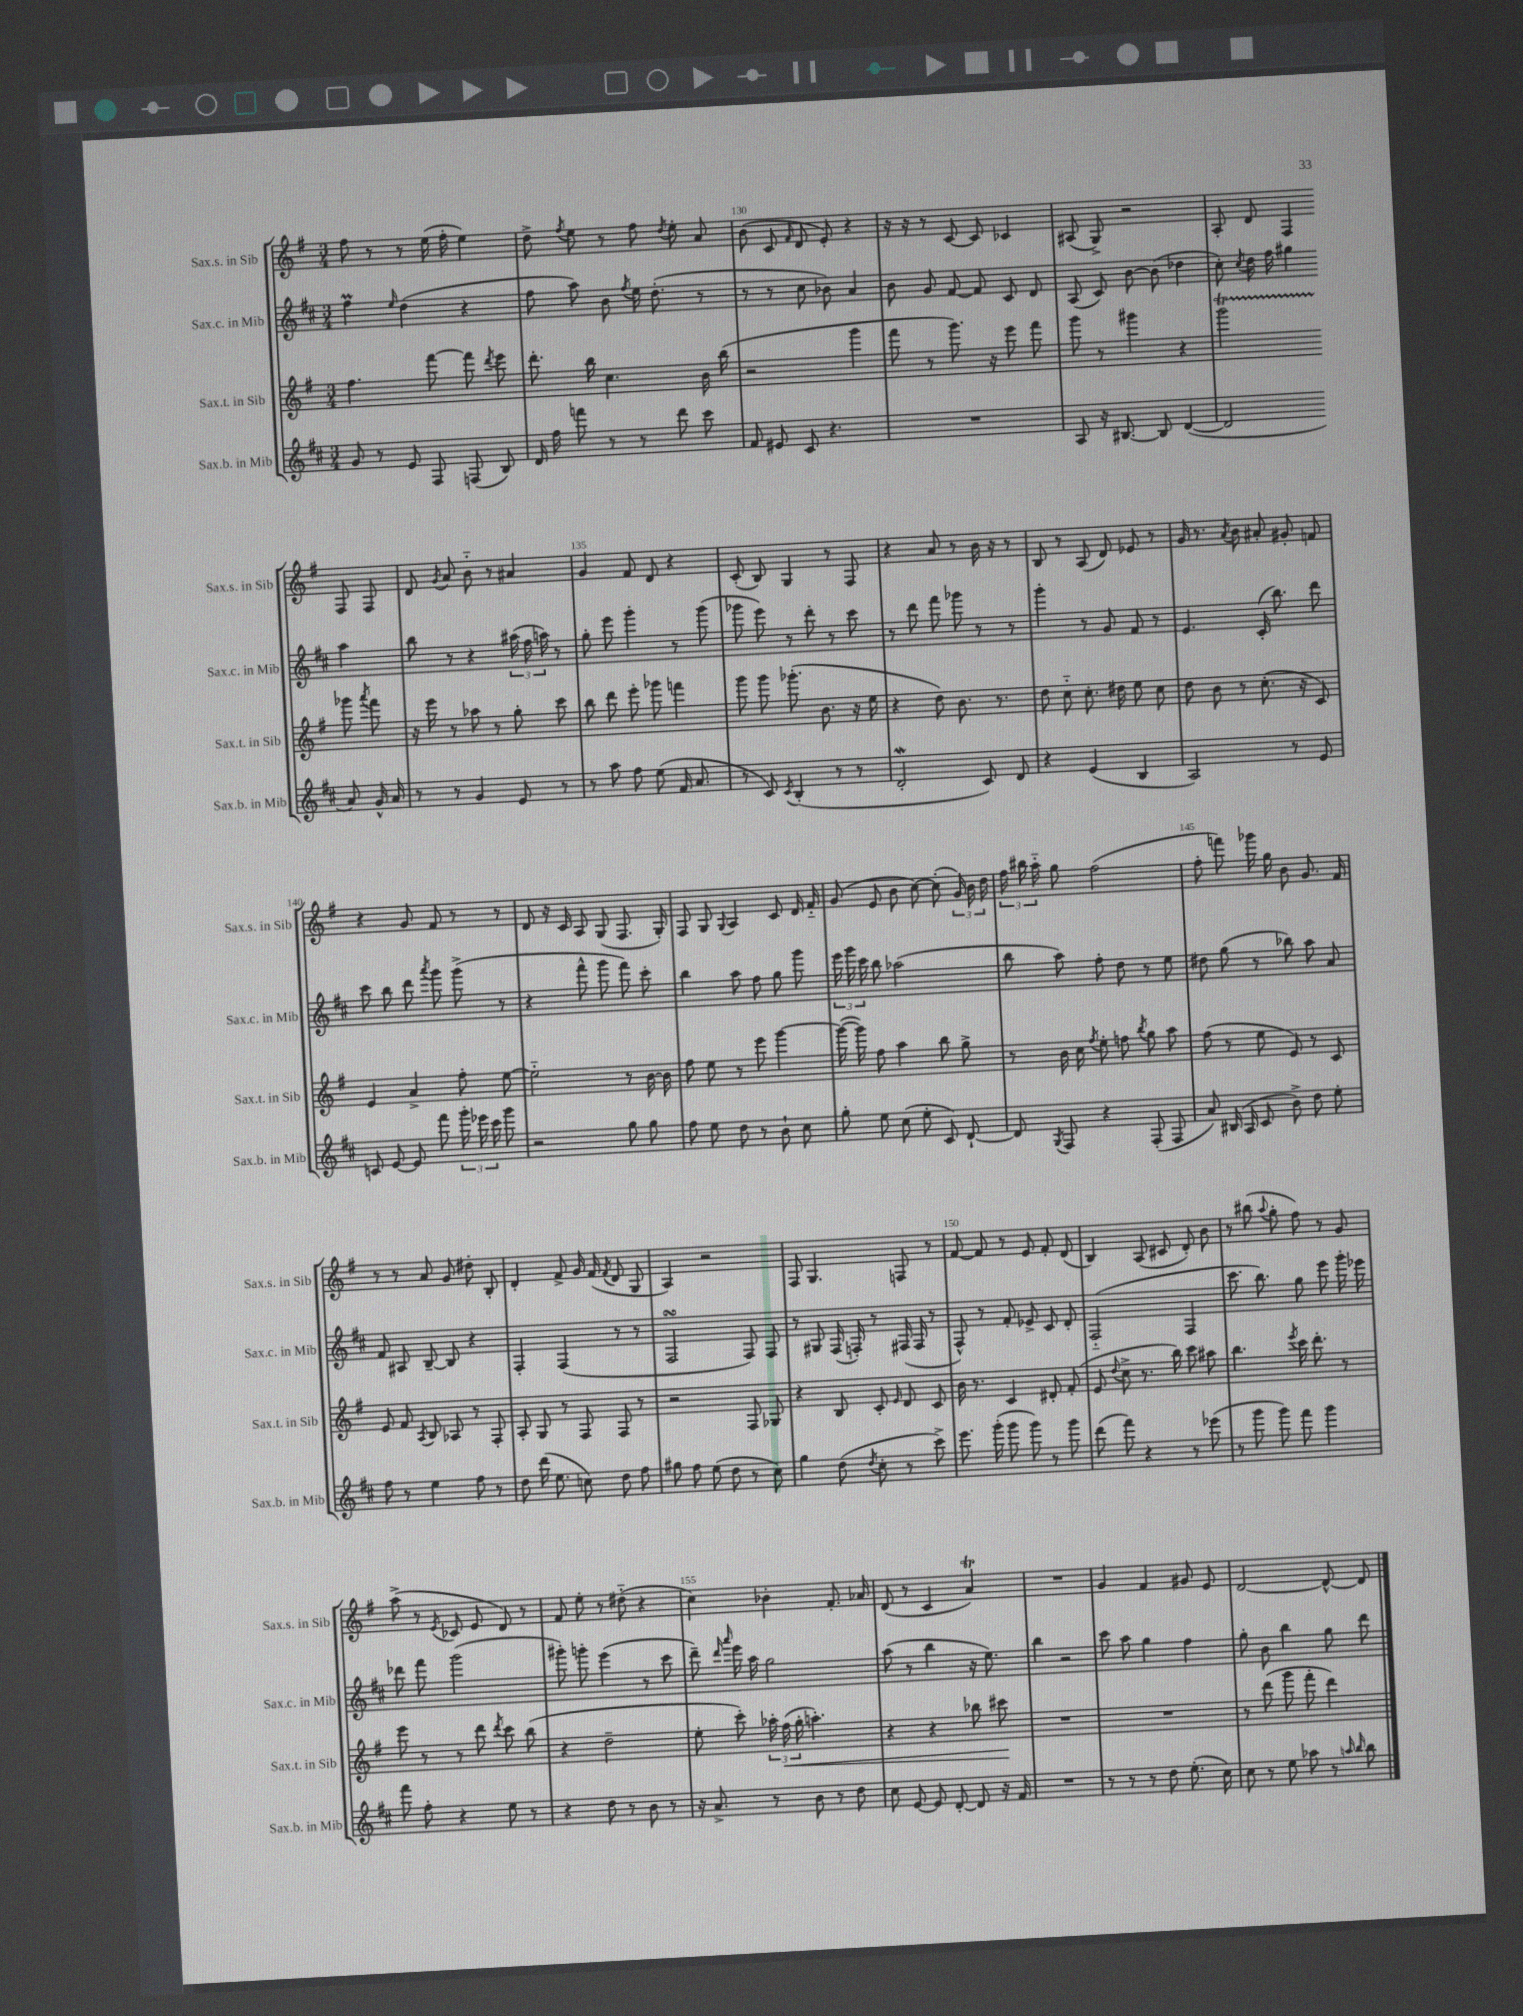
<<
\new StaffGroup <<
\new Staff = "s0" \with { instrumentName = "Sax.s. in Sib" shortInstrumentName = "Sax.s. in Sib" } {
    \clef treble \key g \major \numericTimeSignature \time 3/4
    \autoBeamOff fis''8 r8 r8 e''16( fis''16-. e''4) |
    d''8-> \acciaccatura { fis''8 } e''8 r8 fis''8 \acciaccatura { d''8 } e''8-. a'8 |
    b'8( c'8 \grace { fis'16 } d'8 e'8-.) r4 |
    r16 r16 r8 c'8~ c'8 ces'4 |
    ais8( g8->) r2 |
    a8-. d'8 fis4 fis8 fis8 |
    d'8 \acciaccatura { g'8 } a'8 b'8-_ r8 ais'4 |
    g'4 fis'8 d'8 r4 |
    c'8-.( b8) g4 r8 fis8 |
    r4 a'8 r8 b'16 r16 r8 |
    b8 r8 a8( d'8) ees'8 r8 |
    g'16 r8. \acciaccatura { a'8 } b'8 ais'8-. gis'8-. f'8 |
    r4 g'8 fis'8 r8 r8 |
    d'8 r16 c'16 a8 g8( fis8. g16-.) |
    fis8 g8 \appoggiatura { g8 } a4 c'8 d'16 fis'16-_ |
    g'8( e'8 b'8 c''8~) c''8-.( \tuplet 3/2 { g'16) b'16 d''16 } |
    \tuplet 3/2 { fis''16 bis''16 a''16-_ } g''8 fis''2( |
    fis''8-. f'''8) ges'''16 g''16 b'8 g'8. fis'16 |
    r8 r8 a'8 g'8 dis''8-. b8-. |
    d'4-. fis'8-> g'16 fis'16( \acciaccatura { fis'8 } d'8 g8 |
    a4) r2 |
    fis8 g4. f8 r8 |
    fis'8~ fis'8 r8 e'8 fis'8-. d'8( |
    b4) a8( cis'8 d'8-.) b'8 |
    r8 bis''8( \appoggiatura { a''8 } g''8-. fis''8) r8 g'8 |
    a''8->( r8 \acciaccatura { e'8 } ces'8 e'8 d'8) r8 |
    fis'8 e''8-. r8 dis''8-_( r4 |
    c''4) bes'4-. fis'8.-. aes'16 |
    d'8( r8 c'4 a'4\trill) |
    R2. |
    g'4 fis'4 gis'8 e'8 |
    d'2~ d'8~-^ d'8 \bar "|." |
}
\new Staff = "s1" \with { instrumentName = "Sax.c. in Mib" shortInstrumentName = "Sax.c. in Mib" } {
    \clef treble \key d \major \numericTimeSignature \time 3/4
    \autoBeamOff fis''4\prall \grace { e''16 } d''4( r4 |
    fis''8 a''8) b'8 \acciaccatura { fis''8 } e''16 d''8.-.( r8 |
    r8 r8 cis''8 bes'8) a'4 |
    b'8 g'8 fis'8~ fis'8 cis'8 d'8 |
    a8( cis'8) b'8~ b'8( des''4 |
    cis''8-.) \acciaccatura { cis''8 } d''16 fis''16 gis''4 a''4 |
    b''8 r8 r4 \tuplet 3/2 { ais''16( fis''16 a''16) } r8 |
    g''8-. e'''8 g'''4-. r8 g'''8( |
    ges'''8 e'''8) r8 d'''8-. r8 cis'''8 |
    r8 d'''8 fis'''8 ges'''8 r8 r8 |
    g'''4-. r8 g'8 fis'8 r8 |
    e'4. cis'16-.( b''8.) d'''8 |
    cis'''8 b''8 d'''8 \acciaccatura { a'''8 } g'''8 g'''8->( r8 |
    r4 fis'''8-^ g'''8 fis'''8) cis'''8-. |
    b''4 a''8 fis''8 g''8 g'''8 |
    \tuplet 3/2 { e'''16 g'''16 cis'''16 } b''8 aes''2( |
    b''8 a''8) fis''8-. d''8 r8 e''8 |
    dis''8 g''8( r8 bes''8) a''8 a'8 |
    fis'8 ais8 b8~-- b8 r4 |
    fis4-. fis4( r8 r8 |
    fis2\turn fis8) fis8 |
    r8 gis8 fis16( f16-.) r8 fis16( fis16 r8 |
    fis8-^) r8 fis'8-. ees'8-> cis'8 d'8-. |
    fis2-_( fis4 |
    cis'''8. b''8.) g''8 e'''8 g'''16-. ees'''16 |
    des'''8 fis'''8 g'''2( |
    gis'''8-.) g'''8-. e'''4( r8 cis'''8 |
    d'''8--) \grace { d'''16 a'''16 } e'''16 a''16 g''2 |
    a''8( r8 b''4 r16 e''8.) |
    b''4 r2 |
    cis'''8 a''8 g''4 fis''4 |
    g''8-. b'8 b''4 g''8 d'''8 \bar "|." |
}
\new Staff = "s2" \with { instrumentName = "Sax.t. in Sib" shortInstrumentName = "Sax.t. in Sib" } {
    \clef treble \key g \major \numericTimeSignature \time 3/4
    \autoBeamOff fis''4. fis'''8~ fis'''8 \acciaccatura { d'''8 } e'''8 |
    d'''8.-. b''16 c''4. b'16 b''16( |
    r2 g'''4 |
    fis'''8 r8 g'''8.) r16 e'''8 fis'''8 |
    g'''8 r8 gis'''4 r4 |
    g'''2\startTrillSpan ges'''8\stopTrillSpan \acciaccatura { a'''8 } fis'''8 |
    r16 e'''16 r8 aes''8 r8 g''8-. c'''8 |
    b''8 d'''8 e'''8-. ges'''8 f'''4 |
    g'''8 g'''8 ges'''8.-.( b'8. r16 e''16 |
    r4 d''8) b'8. r8. |
    d''8 c''8-_ c''8.-. dis''16 e''8 c''8 |
    d''8 b'8 r8 c''8.-.( r16 c'8) |
    e'4 a'4-> fis''8-. e''8~ |
    e''2-_ r8 b'16~ b'16 |
    fis''8 e''8 r8 e'''8 g'''4~ |
    g'''16~( g'''16) fis''8 a''4 b''8 g''8-> |
    r8 b'16 c''16 \acciaccatura { fis''8 } e''8-. f''8 \acciaccatura { b''8 } g''8 a''8 |
    fis''8( r8 e''8 e'8) r8 c'8 |
    e'8 fis'8 \acciaccatura { a8 } b8 aes8 r8 fis8-. |
    a8-. g8 r8 fis8 fis8 r8 |
    r2 fis8 ges8 |
    r4 b8 c'8-. \grace { e'16 } d'8 c'8 |
    b'16 r8. c'4 dis'8-. fis'8-.( |
    e'8 \appoggiatura { d''8 } c''8-> r8. b''16) c'''8 ais''8 |
    b''4. \acciaccatura { e'''8 } c'''16 d'''8.-. r8 |
    e'''8 r8 r8 d'''8 \acciaccatura { d'''8 } c'''8 b''8( |
    r4 d''2-- |
    e''8-. c'''8-.) \tuplet 3/2 { aes''16-. fis''16\<( g''16-. } a''4.-.) |
    r4 r4 bes''8 cis'''8\! |
    R2. |
    R2. |
    r8 d'''8( g'''8 fis'''8-. d'''4) \bar "|." |
}
\new Staff = "s3" \with { instrumentName = "Sax.b. in Mib" shortInstrumentName = "Sax.b. in Mib" } {
    \clef treble \key d \major \numericTimeSignature \time 3/4
    \autoBeamOff g'8 r8 e'8 fis8 f8( b8) |
    d'16 fis''16 f'''8 r8 r8 d'''8 cis'''8 |
    fis'8 eis'8 cis'8 r4. |
    R2. |
    a8 r16 bis8.~ bis8 d'4~( |
    d'2 a'8) g'16-^ a'16 |
    r8 r8 g'4 e'8 r8 |
    r8 a''8 fis''8 e''8( fis'16 a'8. |
    r8 cis'8) \acciaccatura { cis'8 } b4-.( r8 r8 |
    d'2-.\mordent cis'8) d'8 |
    r4 e'4( b4 |
    a2) r8 e'8 |
    c'8 e'8~ e'8 fis'''8 \tuplet 3/2 { g'''16-. ees'''16 cis'''16 } g'''8 |
    r2 g''8 g''8 |
    fis''8 e''8 d''8 r8 b'8-! cis''8 |
    g''8-. e''8 cis''8( e''8-. cis'8) d'8~-! |
    d'8 \acciaccatura { g8 } fis8 r4 fis8-.( fis8 |
    a'8) bis16( a16 cis'8 b'8->) d''8 e''8-. |
    fis''8 r8 e''4 fis''8 r8 |
    d''8 d'''16( e''8. c''8) d''8 fis''8 |
    gis''8 fis''8 e''8( d''8 r8 cis''8) |
    g''4 d''8( \acciaccatura { d''8 } cis''8-. r8 cis'''8->) |
    e'''8. g'''16-.( g'''8 g'''8) r8 g'''8 |
    d'''8( fis'''8) r4 r8 ees'''8( |
    r8 g'''8 g'''8) fis'''8 g'''4 |
    fis'''8 fis''8-. r4 e''8 r8 |
    r4 d''8 r8 b'8 r8 |
    r16 a'8.-> r8 b'8 r8 d''8 |
    cis''8 e'8~ e'8 d'8~-. d'8 r16 fis'16 |
    R2. |
    r8 r8 r8 d''8 e''8.-.( cis''16) |
    cis''8 r8 e''8 aes''8 r8 \grace { a''16 b''16 } b''8 \bar "|." |
}
>>
>>
\layout { \context { \Score currentBarNumber = #128 \override BarNumber.break-visibility = ##(#f #t #t) barNumberVisibility = #(every-nth-bar-number-visible 5) } }
